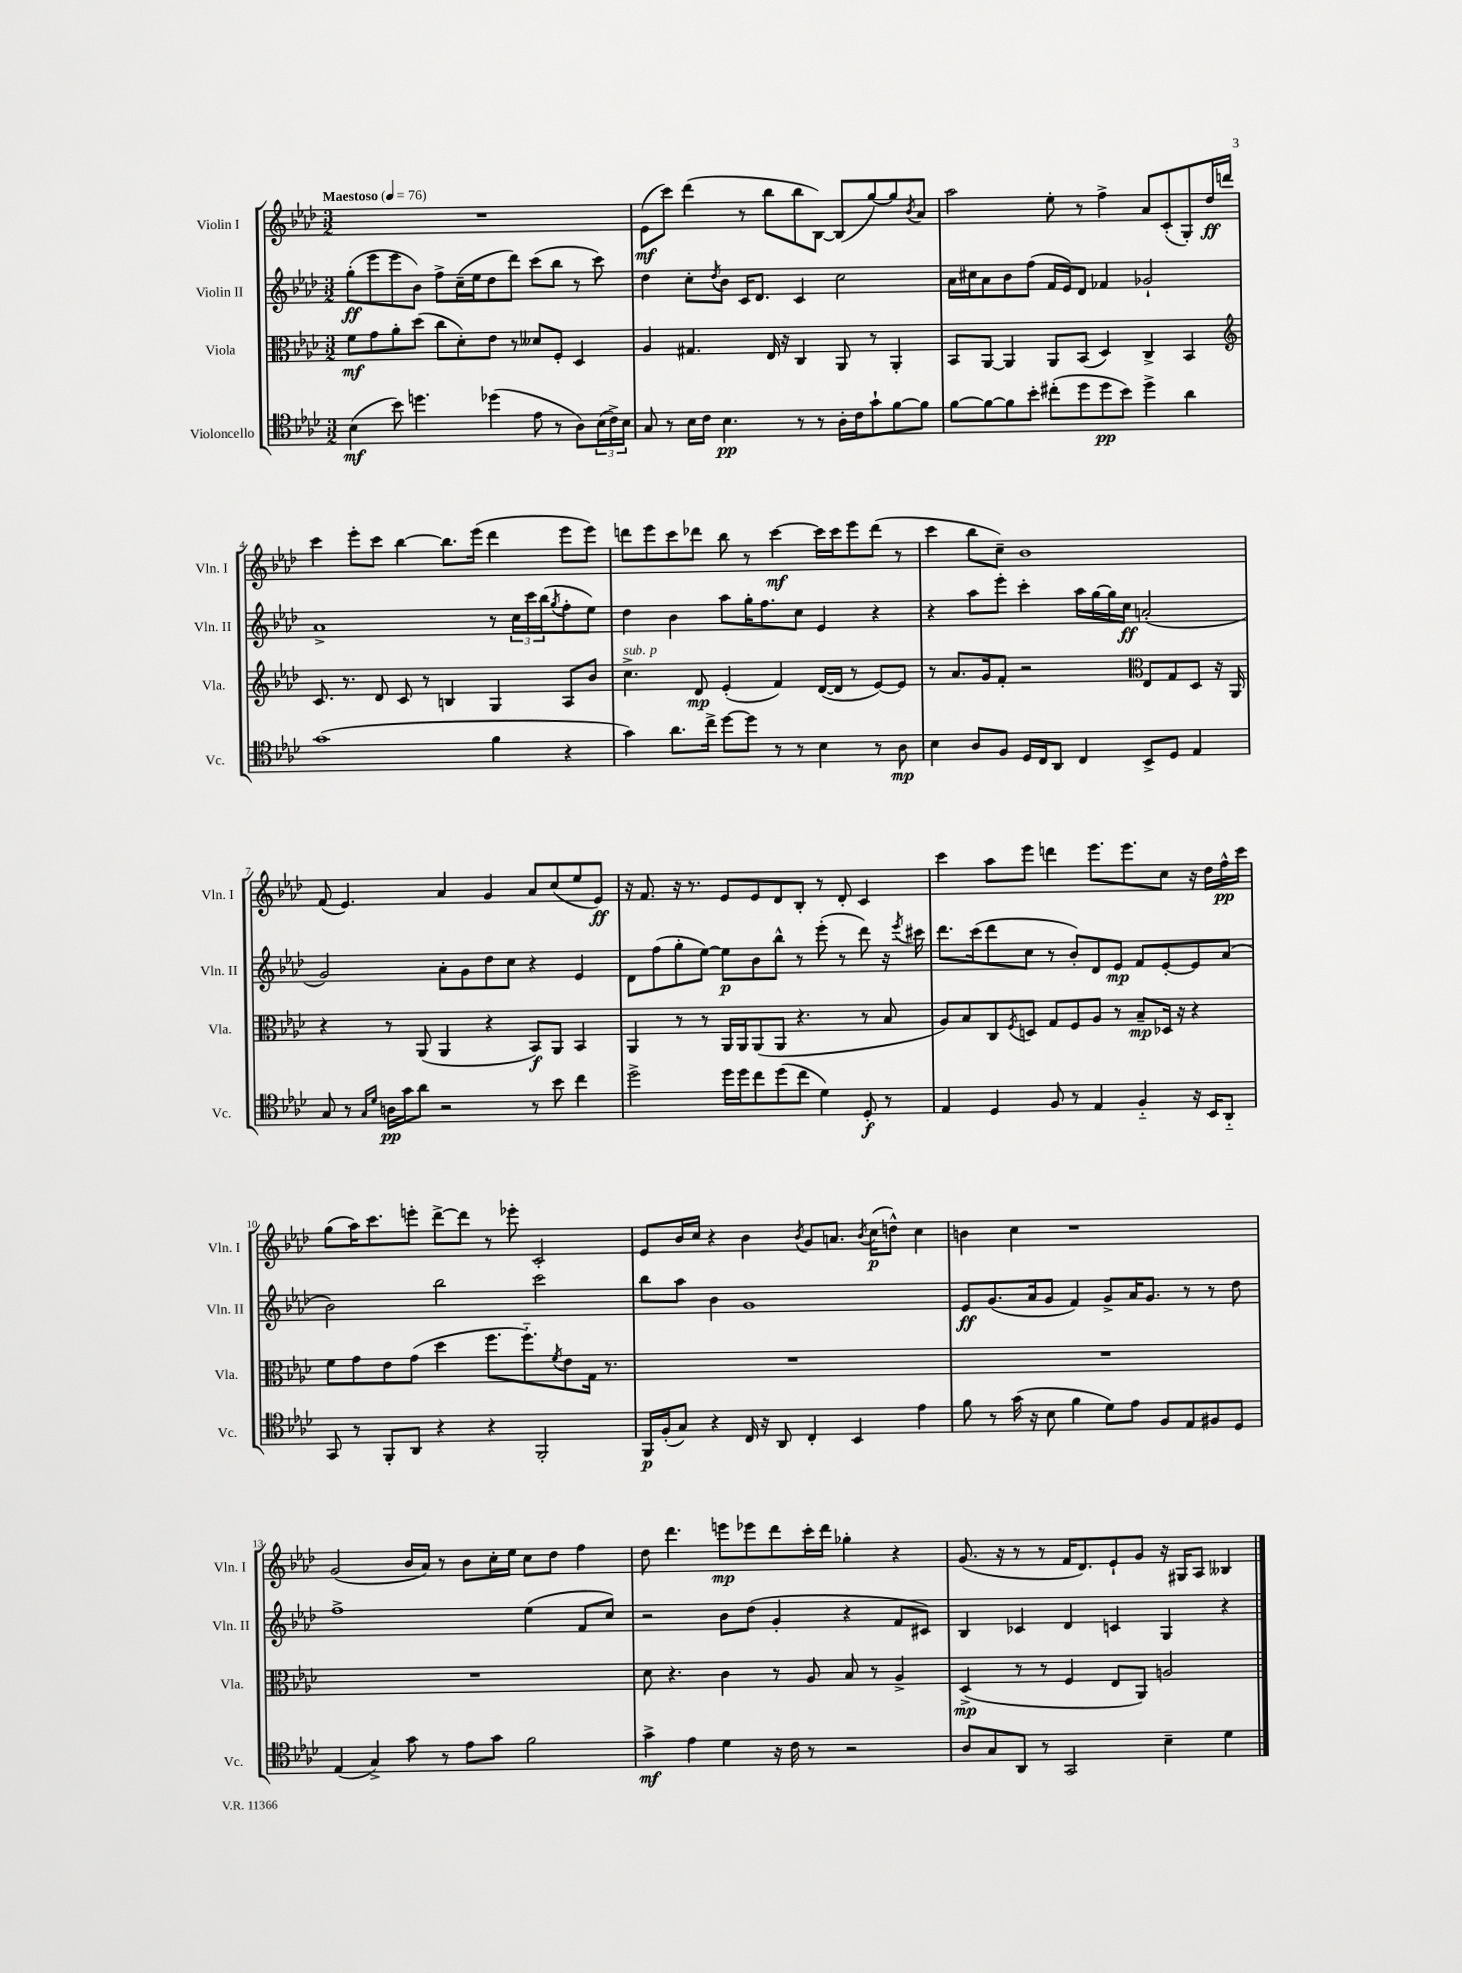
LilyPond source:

<<
\new StaffGroup <<
\new Staff = "s0" \with { instrumentName = "Violin I" shortInstrumentName = "Vln. I" } {
    \clef treble \key aes \major \numericTimeSignature \time 3/2 \tempo "Maestoso" 4 = 76
    R1. |
    ees'8\mf( c'''8) des'''4( r8 bes''8 bes''8 bes8~) bes8( g''8~) g''8 \acciaccatura { bes'8 } aes'8 |
    aes''2 ees''8-. r8 f''4-> aes'8 c'8-.( g8-.) des''16\ff d'''16 |
    c'''4 ees'''8-. c'''8 bes''4~ bes''8. ees'''16( des'''4 ees'''8 ees'''8) |
    d'''8 ees'''8 c'''8 des'''8 bes''8 r8 c'''4~\mf c'''16 c'''16 ees'''8 des'''8( r8 |
    c'''4 bes''8 c''8--) bes'1 |
    f'8( ees'4.) aes'4 g'4 aes'8 c''8( ees''8 ees'8\ff) |
    r16 f'8. r16 r8. ees'8 ees'8 des'8 bes8-. r8 des'8-. c'4 |
    c'''4 aes''8 ees'''8 d'''4 ees'''8. ees'''8. c''8 r16 des''16 f''16-^\pp c'''16 |
    g''8( aes''16) c'''8. e'''8-. des'''8~-> des'''8 r8 ees'''8-. c'2-. |
    ees'8 bes'16 c''16 r4 bes'4 \acciaccatura { bes'8 } g'8 a'8. \acciaccatura { bes'8 } c''16\p( d''8-^) c''4 |
    b'4 c''4 r1 |
    g'2( bes'16 aes'16) r8 bes'8 c''16-. ees''16 c''8 des''8 f''4 |
    des''8 des'''4. e'''8\mp ees'''8 des'''8 c'''16-. des'''16 ges''4-. r4 |
    g'8.( r16 r8 r8 f'16 des'8.) ees'8-! g'8 r16 gis16 aes8 beses4 \bar "|." |
}
\new Staff = "s1" \with { instrumentName = "Violin II" shortInstrumentName = "Vln. II" } {
    \clef treble \key aes \major \numericTimeSignature \time 3/2
    g''8-.\ff( ees'''8 ees'''8 bes'8) f''8-> c''16--( ees''16 des''8 des'''8) c'''8( bes''8 r8 c'''8) |
    des''4 c''8-. \acciaccatura { des''8 } bes'8 c'16 des'8. c'4 c''2 |
    aes'16 cis''16 aes'8 bes'8 f''8( f'16 ees'16) des'8 fes'4 ges'2-! |
    aes'1-> r8 \tuplet 3/2 { c''16 c'''16 bes''16( } \acciaccatura { g''8 } f''8-. ees''8) |
    des''4 bes'4 aes''8 g''16-. f''8. c''8 ees'4 r4 |
    r4 aes''8 ees'''8-. c'''4-. aes''16 g''16~ g''16 c''16\ff a'2-.( |
    g'2) aes'8-. g'8 des''8 c''8 r4 ees'4 |
    des'8 f''8( g''8-. ees''8~) ees''8\p bes'8 bes''8-^ r8 ees'''8-.( r8 des'''8) r16 \acciaccatura { ees'''8 } cis'''16 |
    des'''8. c'''16( des'''8 c''8 r8 bes'8-.) des'8 ees'8\mp f'8 ees'8~-. ees'8 aes'8( |
    bes'2) bes''2 c'''2 |
    bes''8 aes''8 bes'4 g'1 |
    ees'8\ff g'8.( aes'16 g'8 f'4) g'8-> aes'16 g'8. r8 r8 des''8 |
    f''1-> ees''4( f'8 c''8) |
    r2 bes'8 des''8( g'4-. r4 f'8 cis'8) |
    bes4 ces'4 des'4 c'4 g4 r4 \bar "|." |
}
\new Staff = "s2" \with { instrumentName = "Viola" shortInstrumentName = "Vla." } {
    \clef alto \key aes \major \numericTimeSignature \time 3/2
    f'8\mf g'8 aes'8-. des''8( c''8 des'8-.) ees'8 r8 deses'8 f8-. des4 |
    aes4 gis4. ees16 r16 c4 aes,8 r8 aes,4-. |
    bes,8 aes,8~ aes,4 aes,8 bes,8( des4) c4-> bes,4 |
    \clef treble c'8. r8. des'8 c'8 r8 b4 g4 aes8 bes'8 |
    c''4.->^\markup { \italic "sub. p" } des'8\mp ees'4-.( f'4) des'16~( des'16 r8 ees'8~) ees'8 |
    r8 aes'8. g'16 f'8-. r2 \clef alto ees8 g8 des8 r16 aes,16 |
    r4 r8 aes,8( aes,4 r4 bes,8\f) aes,8 bes,4 |
    aes,4 r8 r8 aes,16 aes,16 aes,8( aes,8 r4. r8 bes8 |
    aes8) bes8 c8 \acciaccatura { f8 } d8 g8 f8 aes8 r8 bes8--\mp des16 r16 r4 |
    f'8 g'8 ees'8 g'8( des''4 f''8. f''8.-_) \acciaccatura { f'8 } ees'8 g16 r8. |
    R1. |
    R1. |
    R1. |
    des'8 r4. c'4 r8 aes8 bes8 r8 aes4-> |
    des4->\mp( r8 r8 f4 ees8 aes,8) a2 \bar "|." |
}
\new Staff = "s3" \with { instrumentName = "Violoncello" shortInstrumentName = "Vc." } {
    \clef tenor \key aes \major \numericTimeSignature \time 3/2
    bes4\mf( bes'8) d''4. des''4( ees'8 r8 aes8) \tuplet 3/2 { bes16( c'16->) bes16 } |
    g8 r8 bes16 c'16 bes4.\pp r8 r8 aes16-. c'16 g'8-! f'8~ f'8 |
    f'8~ f'8~ f'8 bes'8-. cis''8-.( des''8 des''8\pp bes'8) des''4-> aes'4 |
    g'1( f'4 r4 |
    g'4) aes'8. c''16-> des''8~ des''8 r8 r8 bes4 r8 aes8\mp |
    bes4 aes8 f8 des16 c16 aes,8 c4 bes,8-> des8 ees4 |
    g8 r8 \grace { g16 des'16 } a16\pp g'16 aes'8 r2 r8 bes'8 c''4 |
    des''2-> des''16 des''16 c''8 des''8( c''8 des'4) des8-.\f r8 |
    ees4 des4 f8 r8 ees4 f4-_ r16 bes,16 aes,8-_ |
    g,8 r8 f,8-. aes,8 r4 r4 f,2-. |
    f,16\p f16-.( g8) r4 c16 r16 aes,8 c4-. bes,4 ees'4 |
    f'8 r8 g'16( r16 bes8 f'4 des'8) ees'8 f8 ees8 fis8 des8 |
    ees4( g4->) g'8 r8 ees'8 g'8 f'2 |
    g'4->\mf ees'4 des'4 r16 c'16 r8 r2 |
    aes8 g8 aes,8 r8 g,2 bes4-- des'4 \bar "|." |
}
>>
>>
